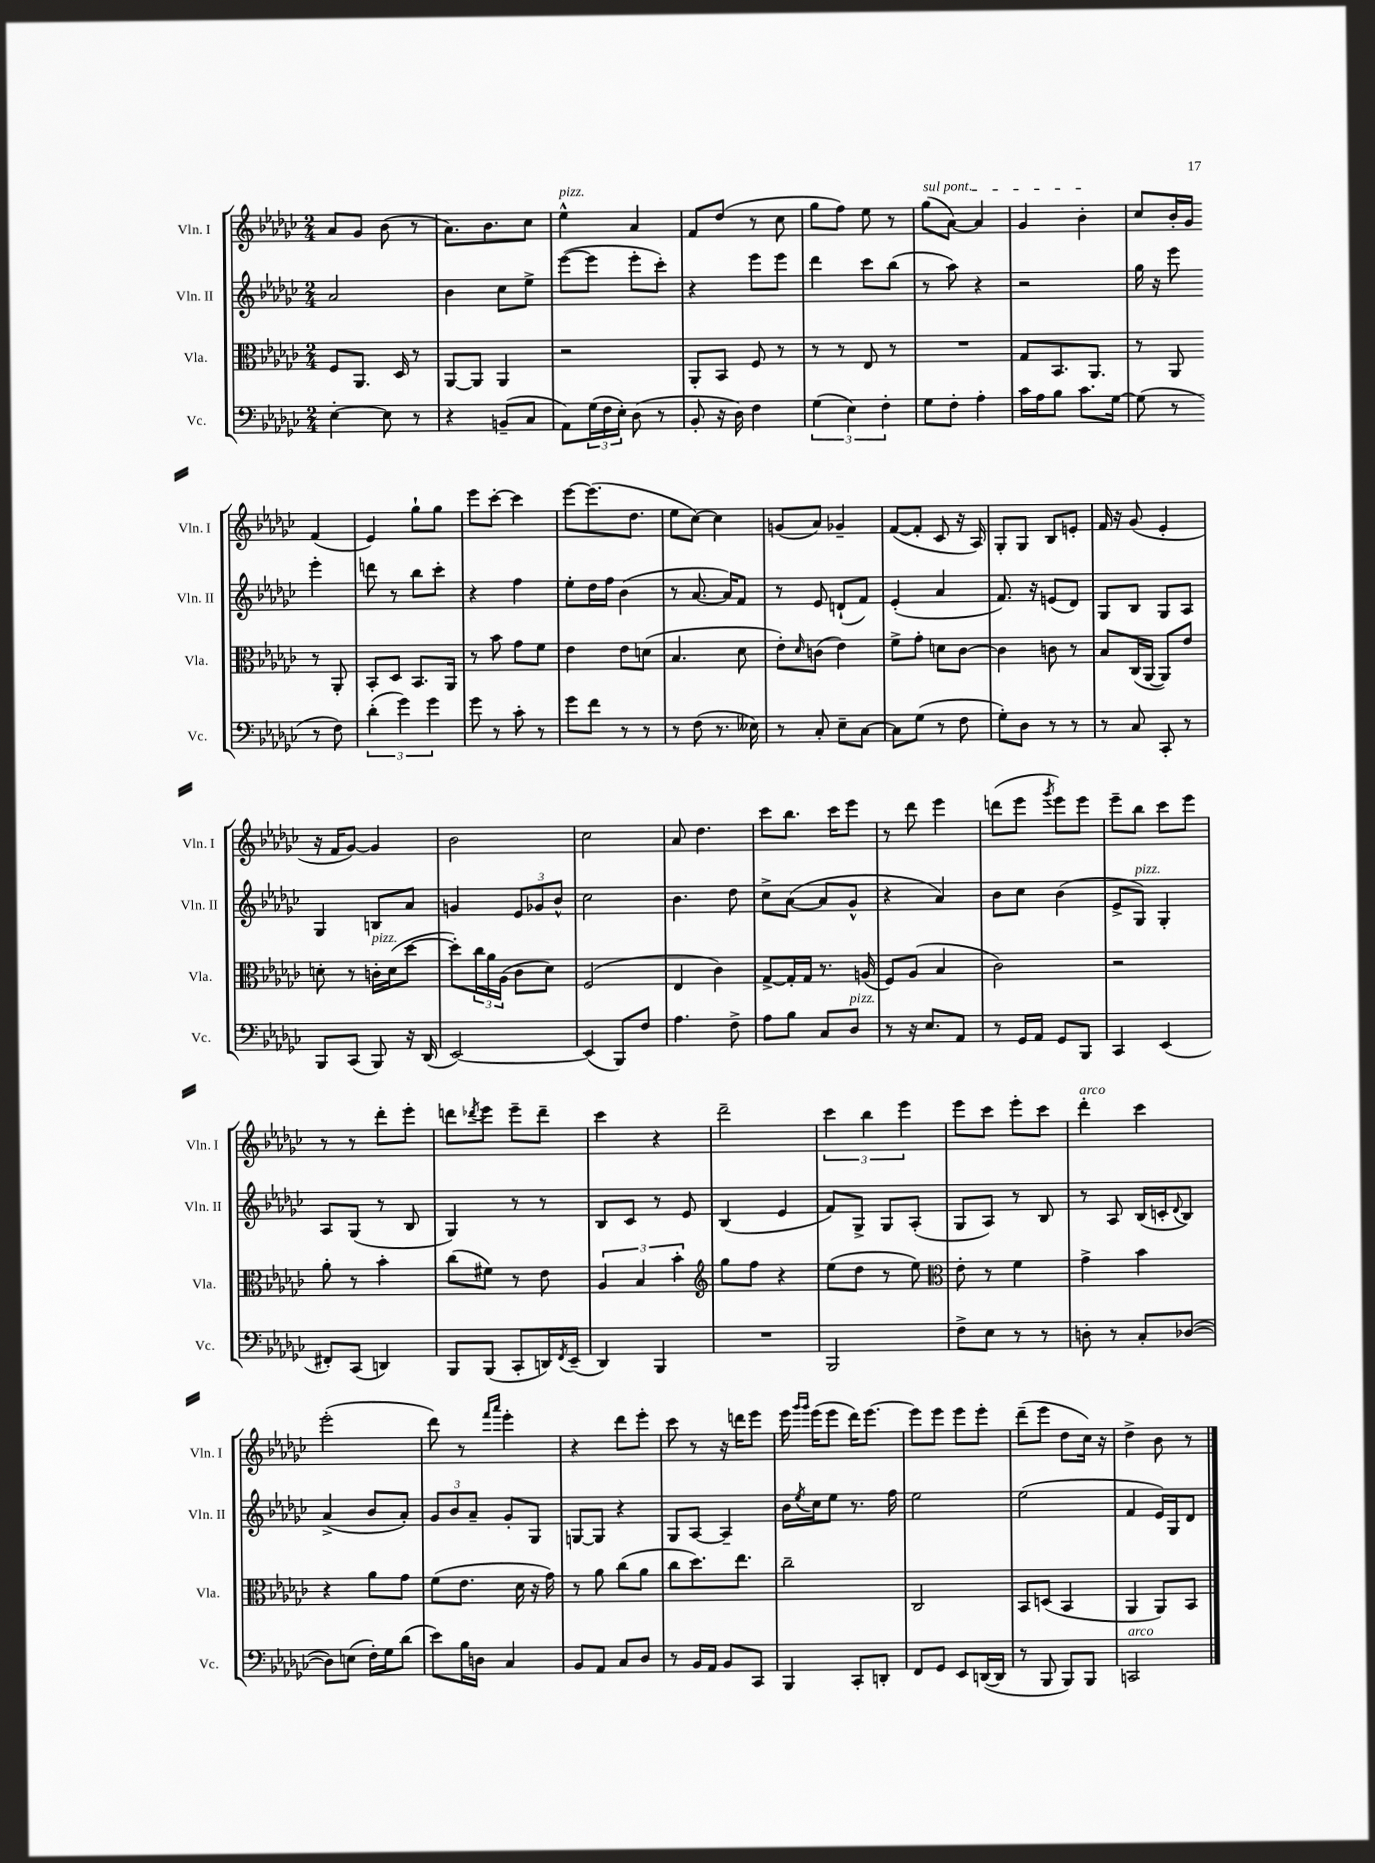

**kern	**kern	**kern	**kern
*part4	*part3	*part2	*part1
*staff4	*staff3	*staff2	*staff1
*I"Vc.	*I"Vla.	*I"Vln. II	*I"Vln. I
*I'Vc.	*I'Vla.	*I'Vln. II	*I'Vln. I
*clefF4	*clefC3	*clefG2	*clefG2
*k[b-e-a-d-g-c-]	*k[b-e-a-d-g-c-]	*k[b-e-a-d-g-c-]	*k[b-e-a-d-g-c-]
*M2/4	*M2/4	*M2/4	*M2/4
=1	=1	=1	=1
[4E-'\	8F/L	2a-/	8a-/L
.	8.AA-/J	.	8g-/J
8E-\]	.	.	(8b-\
.	16D-/	.	.
8r	8r	.	8r
=2	=2	=2	=2
4r	[8AA-/L	4b-\	8.a-\L)
.	8AA-/J]	.	.
.	.	.	8.b-\
(8BBn~/L	4AA-/	8cc-\L	.
8C-/J	.	8ee-^\J	8cc-\J
=3	=3	=3	=3
!	!	!	!LO:TX:a:i:t=pizz.
8AA-\L)	2r	([8eee-\L	4ee-^^\
(24G-\L	.	8eee-\J]	.
24F\	.	.	.
24E-'\JJ)	.	.	.
(8D-\	.	8eee-'\L	4a-/
8r	.	8ccc-'\J)	.
=4	=4	=4	=4
8BB-'/	8AA-'/L	4r	8f/L
16r	8BB-/J	.	(8dd-/J
16D-\)	.	.	.
4F\	8F/	8eee-\L	8r
.	8r	8eee-\J	8cc-\
=5	=5	=5	=5
(6G-\	8r	4ddd-\	8gg-\L
.	8r	.	8ff\J)
6E-\)	.	.	.
.	8E-/	8ccc-\L	8ee-\
6F'\	.	.	.
.	8r	(8bb-\J	8r
=6	=6	=6	=6
!	!	!	!LO:TX:a:i:t=sul pont.
8G-\L	2r	8r	(8gg-\L
8F'\J	.	8aa-\)	[8a-\J)
4A-'\	.	4r	4a-/]
=7	=7	=7	=7
16c-\LL	8G-/L	2r	4g-/
16A-\J	.	.	.
8B-\J	8.BB-/	.	.
8.c-\L	.	.	4b-'\
.	8.AA-/J	.	.
[16G-\Jk	.	.	.
=8	=8	=8	=8
(8G-\]	8r	16gg-\	8cc-/L
.	.	16r	.
8r	8AA-/	8eee-\	16b-'/L
.	.	.	16g-/JJ
8r	8r	4eee-'\	(4f/
8F\)	8AA-'/	.	.
!!LO:LB:g=z
=9	=9	=9	=9
(6d-'\	8BB-'/L	8dddn\	4e-/)
.	8D-/J	8r	.
6g-\)	.	.	.
.	8.BB-/L	8bb-\L	8gg-`\L
6g-\	.	.	.
.	.	8ccc-'\J	8gg-\J
.	16AA-/Jk	.	.
=10	=10	=10	=10
8g-\	8r	4r	8eee-\L
8r	8b-\	.	[8ccc-'\J
8c-'\	8g-\L	4ff\	4ccc-\]
8r	8f\J	.	.
=11	=11	=11	=11
8g-\L	4e-\	8ee-'\L	[8eee-\L
8f\J	.	16dd-\L	(8.eee-\]
.	.	16ff\JJ	.
8r	8e-\L	(4b-\	.
.	.	.	8.dd-\J
8r	(8dn\J	.	.
=12	=12	=12	=12
8r	4.B-/	8r	8ee-\L
(8F\	.	[8.a-/	[8cc-\J)
8.r	.	.	4cc-\]
.	.	16a-/KL])	.
.	8d-\	8f/J	.
16E--X\)	.	.	.
=13	=13	=13	=13
8r	8e-'\L)	8r	(8gn/L
.	16qqd-/	.	.
8C-'/	(8cn\J	8e-/	8a-/J)
8E-~\L	4e-\)	(8dn`/L	4g-X~/
[8C-\J	.	8f/J)	.
=14	=14	=14	=14
8C-\L]	8f^\L	(4e-'/	([8f/L
(8G-\J	8g-'\J	.	8f'/J]
8r	8dn\L	4a-/	8c-/
8F\	[8c-\J	.	16r
.	.	.	16A-/)
=15	=15	=15	=15
8G-'\L)	4c-\]	8.f/)	8G-'/L
8D-\J	.	.	8G-/J
.	.	16r	.
8r	8cn\	(8en/L	8B-/L
8r	8r	8d-/J)	8en'/J
=16	=16	=16	=16
8r	8B-/L	8G-/L	16f/
.	.	.	16r
8C-/	(16C-/L	8B-/J	(8g-/
.	[16AA-/JJ	.	.
8CC-'/	8AA-/L])	8G-/L	4e-'/
8r	8e-/J	8A-/J	.
!!LO:LB:g=z
=17	=17	=17	=17
8BBB-/L	8dn'\	4G-/	16r
.	.	.	16f/KL
(8CC-/J	8r	.	[8g-/J)
!	!LO:TX:a:i:t=pizz.	!	!
8BBB-/)	16cn'\LL	8Bn/L	4g-/]
.	(16d\J	.	.
16r	[8dd-\J	8a-/J	.
(16DD-/	.	.	.
=18	=18	=18	=18
[2EE-/)	8dd-'\L])	4gn/	2b-\
.	24cc-\L	.	.
.	24a-\	.	.
.	(24A-\JJ	.	.
.	8c-\L	12e-/L	.
.	.	12g-X/	.
.	8d-\J)	.	.
.	.	12b-^^/J	.
=19	=19	=19	=19
(4EE-/]	(2F/	2cc-\	2cc-\
8BBB-/L)	.	.	.
8F/J	.	.	.
=20	=20	=20	=20
4.A-\	4E-/	4.b-\	8a-/
.	.	.	4.dd-\
.	4c-\)	.	.
8F^\	.	8dd-\	.
=21	=21	=21	=21
8A-\L	[8G-^/L	8cc-^\L	8ccc-\L
8B-\J	16G-'/L]	([8a-\J	8.bb-\J
.	16G-/JJ	.	.
8C-/L	8.r	8a-/L]	.
.	.	.	16ccc-\KL
!LO:TX:a:i:t=pizz.	!	!	!
8D-/J	.	8g-^^/J	8eee-\J
.	(16An/	.	.
=22	=22	=22	=22
8r	8F/L)	4r	8r
16r	(8A-/J	.	8ddd-\
8.E-/L	.	.	.
.	4B-/	4a-/)	4eee-\
8AA-/J	.	.	.
=23	=23	=23	=23
8r	2c-\)	8b-\L	(8dddn\L
16GG-/LL	.	8cc-\J	8eee-\J
16AA-/JJ	.	.	.
.	.	.	8qggg-/
8GG-/L	.	(4b-\	8eee-\L)
8BBB-/J	.	.	8eee-\J
=24	=24	=24	=24
4CC-/	2r	8e-^/L	8eee-~\L
!	!	!LO:TX:a:i:t=pizz.	!
.	.	8G-/J)	8bb-\J
(4EE-/	.	4G-'/	8ccc-\L
.	.	.	8eee-\J
!!LO:LB:g=z
=25	=25	=25	=25
8FF#X'/L)	8a-'\	8A-/L	8r
(8CC-/J	8r	(8G-/J	8r
4DDn/)	4b-'\	8r	8ddd-'\L
.	.	8B-/	8eee-'\J
=26	=26	=26	=26
8BBB-/L	(8cc-\L	4G-/)	8dddn\L
.	.	.	8qddd-X/
(8BBB-/J	8f#X\J)	.	8eee-\J
8CC-'/L	8r	8r	8eee-~\L
16DDn/L)	8e-\	8r	8ddd-~\J
8qFF/	.	.	.
(16EE-~/JJ	.	.	.
=27	=27	=27	=27
4DD-/)	6A-/	8B-/L	4ccc-\
.	.	8c-/J	.
.	6B-/	.	.
4BBB-/	.	8r	4r
.	6b-'\	.	.
.	.	8e-/	.
=28	=28	=28	=28
*	*clefG2	*	*
2r	8gg-\L	(4B-/	2ddd-~\
.	8ff\J	.	.
.	4r	4e-/	.
=29	=29	=29	=29
2BBB-/	(8ee-\L	8f/L)	6ccc-\
.	8dd-\J	8G-^/J	.
.	.	.	6bb-\
.	8r	8G-/L	.
.	.	.	6eee-\
.	8ee-\)	(8A-'/J	.
=30	=30	=30	=30
*	*clefC3	*	*
8F^\L	8e-'\	8G-/L	8eee-\L
8E-\J	8r	8A-/J)	8ccc-\J
8r	4f\	8r	8eee-'\L
8r	.	8B-/	8ccc-\J
=31	=31	=31	=31
!	!	!	!LO:TX:a:i:t=arco
8Dn'\	4g-^\	8r	4ddd-'\
8r	.	8A-/	.
8C-'/L	4b-\	(16B-/LL	4ccc-\
.	.	16cn'/J	.
.	.	8qqd-/	.
([8D-X/J	.	8B-/J)	.
!!LO:LB:g=z
=32	=32	=32	=32
8D-\L])	4r	(4a-^/	(2eee-'\
(8En\J	.	.	.
16F'\LL)	8a-\L	8b-/L	.
16G-\J	.	.	.
(8d-\J	8g-\J	8a-'/J)	.
=33	=33	=33	=33
8e-\L)	(8f\L	12g-/L	8ddd-\)
.	.	12b-/	.
16B-\L	8.e-\J	.	8r
.	.	12a-~/J	.
16Dn\JJ	.	.	.
.	.	.	16qqfff/LL
.	.	.	16qqaaa-/JJ
4C-/	.	8g-'/L	4eee-'\
.	16d-\	.	.
.	16r	8G-/J	.
.	16g-\)	.	.
=34	=34	=34	=34
8BB-/L	8r	[8Gn/L	4r
8AA-/J	8a-\	8G/J]	.
8C-/L	(8cc-\L	4r	8ddd-\L
8D-/J	8a-\J	.	8eee-'\J
=35	=35	=35	=35
8r	8cc-\L	8G-/L	8ccc-\
16BB-/LL	8.dd-\)	[8A-/J	8r
16AA-/JJ	.	.	.
8BB-/L	.	4A-~/]	16r
.	8.ee-\J	.	16dddn\KL
8CC-/J	.	.	8eee-\J
=36	=36	=36	=36
4BBB-/	2cc-~\	16b-\LL	16eee-\
.	.	.	16qqggg-/LL
.	.	8qee-/	16qqggg-/JJ
.	.	16cc-\J	(16eee-\KL
.	.	8ee-\J	8eee-\J
8CC-'/L	.	8.r	16ddd-\KL)
.	.	.	[8.eee-\J
8DDn'/J	.	.	.
.	.	16ff\	.
=37	=37	=37	=37
8FF/L	2C-/	2ee-\	8eee-\L]
8GG-/J	.	.	8eee-\J
8EE-/L	.	.	8eee-\L
([16DDn/L	.	.	8eee-'\J
16DD/JJ]	.	.	.
=38	=38	=38	=38
8r	8BB-/L	(2ee-\	(8ddd-~\L
8BBB-/	(8Dn/J	.	8eee-\J
8BBB-/L)	4BB-/	.	8dd-\L
8BBB-/J	.	.	16cc-\Jk)
.	.	.	16r
=39	=39	=39	=39
!LO:TX:a:i:t=arco	!	!	!
2CCn/	4AA-/	4f/	4dd-^\
.	8AA-/L)	16e-/LL)	8b-\
.	.	16G-/J	.
.	8BB-/J	8d-/J	8r
==	==	==	==
*-	*-	*-	*-
